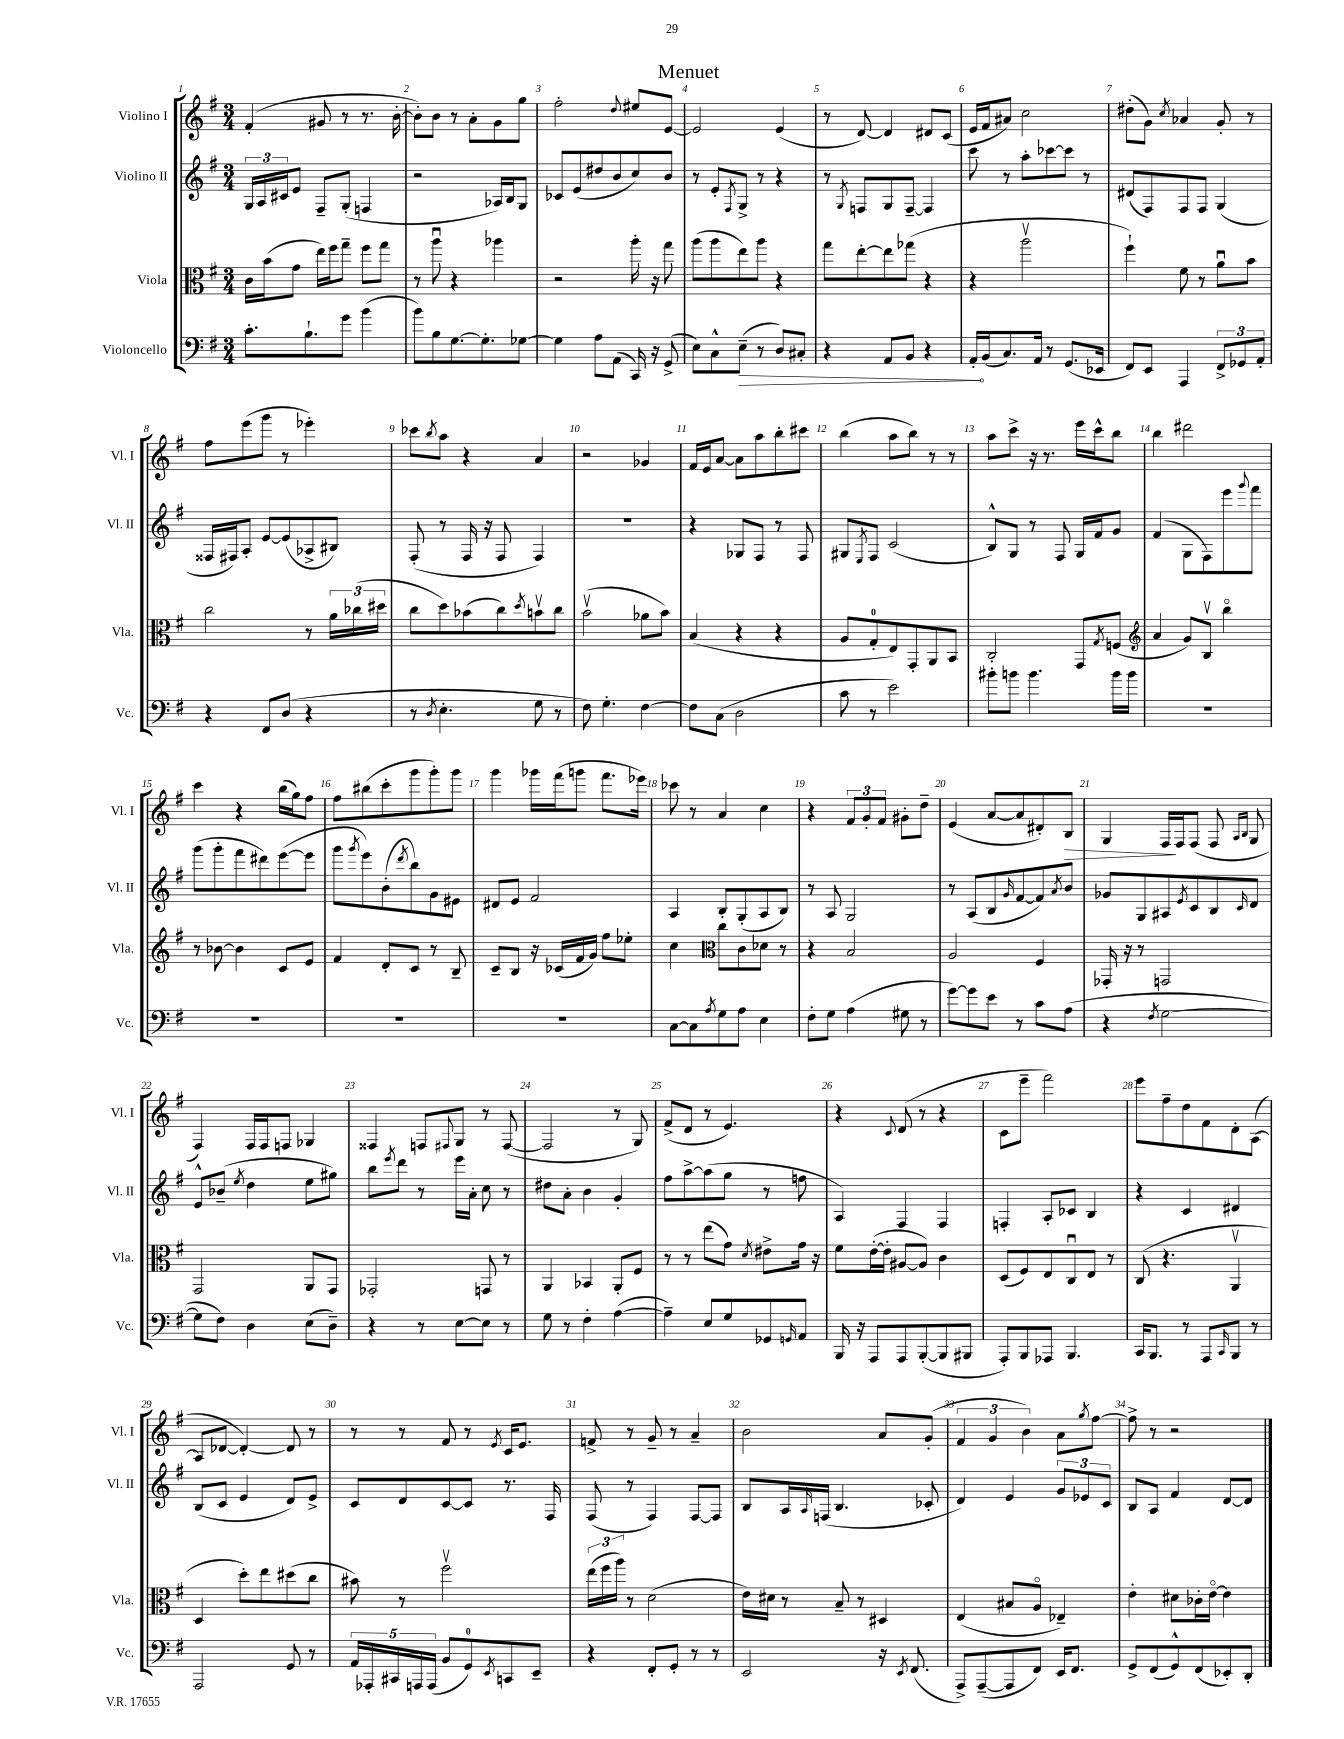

**kern	**kern	**kern	**kern
*staff4	*staff3	*staff2	*staff1
*clefF4	*clefC3	*clefG2	*clefG2
*k[f#]	*k[f#]	*k[f#]	*k[f#]
*M3/4	*M3/4	*M3/4	*M3/4
8.c'	16c	24G	(4f#'
.	.	24A	.
.	(16b	.	.
.	.	24c#	.
.	8g	8e	.
8.B`	.	.	.
.	16ee)	8F#~	8g#
.	16ff#	.	.
8g	8gg~	(8G'	8r
(4b	8ff#	4F	8.r
.	8gg	.	.
.	.	.	[16b'
=	=	=	=
8b)	8r	2r	8b'])
8B	8aau	.	8b
[8.G	4r	.	8r
.	.	.	8a'
8.G']	.	.	.
.	4aa-	16A-)	8g
.	.	16B	.
[8G-	.	8G	8gg
=	=	=	=
4G-]	2r	8c-	2ff#'
.	.	(8e	.
8A	.	8dd#	.
(8AA	.	8b	.
.	.	.	8qqdd
16CC)	16aa'	8cc)	8ee#
16r	16r	.	.
(8GG^	8gg	8b	[8e
=	=	=	=
8E)	(8aa	8r	2e]
8C^^	8aa	8e'	.
.	.	8qF#	.
(8E~	8ee)	8G^	.
8r	8aa	8r	.
8D)	4r	4r	(4e
8C#'	.	.	.
=	=	=	=
4r	8gg	8r	8r
.	.	8qG	.
.	[8ee'	8F	[8d)
8AA	8ee]	8G	4d]
8BB	(8gg-	[8F~	.
4r	4r	4F]	8d#
.	.	.	(8c
=	=	=	=
16AA'	4r	8ccc	16e
(16BB	.	.	16f#
8.C)	.	8r	8a#)
.	2aav	8aa'	2cc
16AA	.	.	.
8r	.	[8ccc-	.
(8.GG	.	8ccc-]	.
.	.	8r	.
16EE-	.	.	.
=	=	=	=
8FF#)	4ff#`)	(8d#	(8dd#'
8EE	.	8F#)	8g)
.	.	.	8qcc
4AAA	8f#	8F#	4a-
.	8r	8F#	.
12FF#^	8au	(4G	8g'
12GG-	.	.	.
.	8b	.	8r
12AA'	.	.	.
=	=	=	=
4r	2cc	16F##	8ff#
.	.	16F#)	.
.	.	8A'	(8eee
8FF#	.	[8e	8ggg
(8D	.	(8e]	8r
4r	8r	8A-^	4eee-')
.	24a	8B#)	.
.	(24cc-	.	.
.	24dd#	.	.
=	=	=	=
8r	8cc	(8F#'	8ccc-
8qD	.	.	8qbb
4.E'	8dd)	8r	8aa
.	(8b-	16F#	4r
.	.	16r	.
.	8cc)	8F#	.
.	8qdd	.	.
8G	8bv	4F#)	4a
8r	8cc	.	.
=	=	=	=
8F#)	(2bv	2.r	2r
4.G'	.	.	.
[4F#	8a-	.	4g-
.	8b)	.	.
=	=	=	=
8F#]	(4B	4r	16f#
.	.	.	16e
(8C	.	.	[8a
2D	4r	8G-	8a]
.	.	8F#	8aa
.	4r	8r	8bb'
.	.	8F#	8ccc#
=	=	=	=
8c	8A	8G#	(4bb
.	.	8qE	.
8r	8G'	8F#	.
2e)	8E)	(2c	8aa
.	8GG'	.	8bb)
.	8AA	.	8r
.	8BB	.	8r
=	=	=	=
8b#'	2C'	8B^^)	8aa
8b	.	8G	8ccc^
4.b	.	8r	16r
.	.	.	8.r
.	.	8F#	.
.	8GG	16G	16eee
.	.	16f#	16ccc^^
.	8qG	.	.
16b	(8F	8g	8bb
16b	.	.	.
=	=	=	=
*	*clefG2	*	*
2.r	4a	(4f#	4bb
.	8g)	8G	2ddd#
.	8Bv	8F#)	.
.	4bbo	8eee	.
.	.	8qqggg	.
.	.	8fff#	.
=	=	=	=
2.r	8r	(8ggg	4ccc
.	[8b-	8ggg'	.
.	4b-]	8fff#	4r
.	.	8ddd#)	.
.	8c	([8eee	(16bb
.	.	.	16gg)
.	8e	8eee]	8ff#
=	=	=	=
2.r	4f#	8ggg	8ff#
.	.	8qggg	.
.	.	8eee)	(8bb#
.	8d'	(8b'	8ccc'
.	.	8qddd	.
.	8c	8bb)	8ggg
.	8r	8g	8ggg')
.	8B~	8e#	8ggg
=	=	=	=
2.r	8c~	8d#	4ggg
.	8B	8e	.
.	16r	2f#	16ggg-
.	(16c-	.	(16fff#
.	16f#	.	8ggg
.	16g)	.	.
.	8ff#	.	8.fff#
.	8ee-'	.	.
.	.	.	16eee-)
=	=	=	=
[8C	4cc	4A	8ccc-
8C]	.	.	8r
*	*clefC3	*	*
8qA	.	.	.
8G	8cc	8B'	4a
8A	8c	(8G'	.
4E	8d-	8A	4cc
.	8r	8B)	.
=	=	=	=
8F#'	4r	8r	4r
8G	.	8A	.
(4A	2B	2G	12f#
.	.	.	12g'
.	.	.	12f#
8G#	.	.	8g#'
8r	.	.	8dd~
=	=	=	=
[8g)	2A	8r	(4e
8g]	.	(8A	.
8e	.	8B	[8a
.	.	16qqg	.
8r	.	[8f#	8a]
8c	4F#	8f#])	8d#')
.	.	8qa	.
(8A	.	8b	8B
=	=	=	=
4r	16GG-'	8g-	4G
.	16r	.	.
.	8r	8G	.
8qF#	.	.	.
[2G	2GG	8A#	16F#
.	.	.	16F#
.	.	8qe	.
.	.	8c	(8F#
.	.	8B	8F#
.	.	.	16qqA
.	.	16qqc	16qqB
.	.	8d	8G
=	=	=	=
8G]	2GG	8e^^	4F#)
8F#)	.	(8b-~	.
.	.	8qee	.
4D	.	4dd	16F#
.	.	.	16F#
.	.	.	8F
(8E	8AA	8ee	4G-
8D~)	8GG	8gg#)	.
=	=	=	=
4r	2GG-'	8bb	4F##
.	.	8qeee	.
.	.	8ddd	.
8r	.	8r	8F
.	.	.	8qqF#
[8E	.	16eee	8G
.	.	16a'	.
8E]	8GG	8cc	8r
8r	8r	8r	([8F#
=	=	=	=
8G	4AA	8dd#	2F#]
8r	.	8a'	.
4F#'	4BB-	4b	.
([4A	8AA'	4g'	8r
.	8F#	.	8G)
=	=	=	=
4A~])	8r	8ff#	(8f#^
.	8r	[8aa^	8d
8E	(8ee	(8aa]	8r
8G	8g)	8gg	4.e)
.	8qd	.	.
8GG-	8e#^	8r	.
16qqGG	.	.	.
8AA	16g	8ff	.
.	16r	.	.
=	=	=	=
16BBB	8f#	4A)	4r
16r	.	.	.
8AAA	([16e'	.	.
.	16e']	.	.
.	.	.	8qqc
8AAA	[8A#	4F#	(8d
([8BBB'	8A#])	.	8r
8BBB]	4c	4F#	4r
8BBB#	.	.	.
=	=	=	=
8AAA')	(8D	4F'	8c
8BBB	8F#)	.	8eee~
8AAA-	8E	8A'	2fff#)
4.BBB	8Cu	8c-	.
.	8E	4B	.
.	8r	.	.
=	=	=	=
16CC	(8C	4r	8eee
8.BBB	.	.	.
.	4.r	.	8ff#~
8r	.	4c	8dd
8AAA	.	.	8f#
16qqCC	.	.	.
8BBB	4AAv	4d#	8d'
8r	.	.	([8A
=	=	=	=
2AAA	4D	(8B	8A]
.	.	8c	[8d-
.	8dd')	4e	4d-'_)
.	8ee	.	.
8GG	(8dd#	8d)	8d-]
8r	8cc	8e^	8r
=	=	=	=
20AA	8b#)	8c	8r
20AAA-'	.	.	.
20CC#	.	.	.
.	8r	8d	8r
20AAA	.	.	.
(20AAA	.	.	.
8BB	2ff#v	[8c	8f#
8GG)	.	8c]	8r
8qEE	.	.	8qe
8CC	.	8.r	16c
.	.	.	8.e
8EE~	.	.	.
.	.	16F#	.
=	=	=	=
4r	(24ee	(8F#	8f^
.	24ff#	.	.
.	24aa)	.	.
.	8r	8r	8r
8FF#'	(2d	4F#)	8g~
8GG'	.	.	8r
8r	.	[8F#	4a~
8r	.	8F#]	.
=	=	=	=
2EE	16e)	8B	2b
.	16d#	.	.
.	8r	16A	.
.	.	16qqA	.
.	.	(16F	.
.	8B~	4.B	.
.	8r	.	.
16r	4D#	.	8a
8qEE	.	.	.
(8.FF#	.	.	.
.	.	8c-'	(8g'
=	=	=	=
8AAA^)	(4E	4d)	6f#
([8AAA~	.	.	.
.	.	.	6g
8AAA]	8B#	4e	.
.	.	.	6b)
8FF#)	8Ao	.	.
16EE	4E-~)	12g	8a
8.FF#	.	.	.
.	.	12e-	.
.	.	.	8qgg
.	.	.	[8ff#
.	.	12c	.
=	=	=	=
8GG^	4e'	8B	8ff#^]
(8FF#	.	8A	8r
8GG^^)	8d#	4f#	2r
(8FF#	16c-'	.	.
.	[16eo	.	.
8EE-')	4e]	[8d	.
8DD'	.	8d]	.
==	==	==	==
*-	*-	*-	*-
